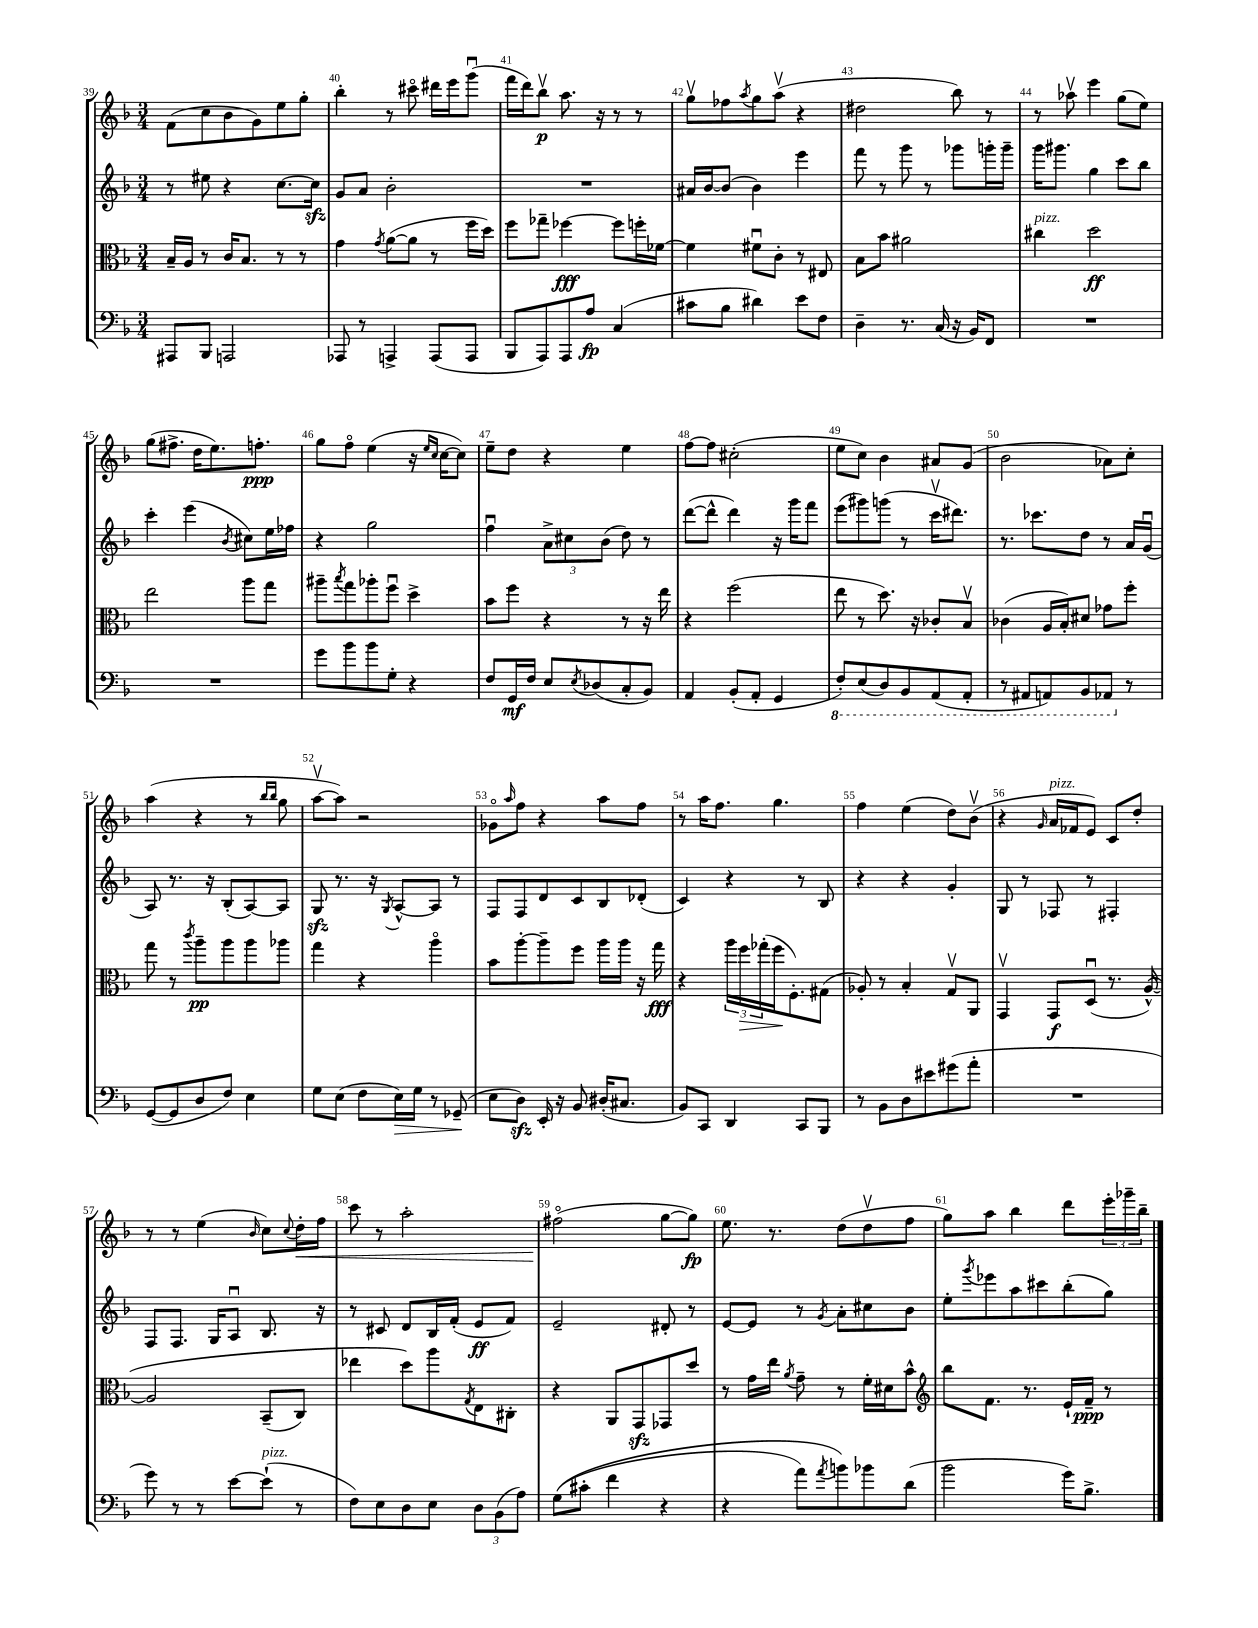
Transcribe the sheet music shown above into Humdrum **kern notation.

**kern	**kern	**kern	**kern
*staff4	*staff3	*staff2	*staff1
*clefF4	*clefC3	*clefG2	*clefG2
*k[b-]	*k[b-]	*k[b-]	*k[b-]
*M3/4	*M3/4	*M3/4	*M3/4
8AAA#	16B-~	8r	(8f
.	16A	.	.
8BBB-	8r	8ee#	8cc
2AAA	16c	4r	8b-
.	8.B-	.	.
.	.	.	8g)
.	8r	[8.cc	8ee
.	8r	.	8gg'
.	.	16cc]	.
=	=	=	=
8AAA-	4g	8g	4bb-'
8r	.	8a	.
.	8qg	.	.
4AAA^	([8a	2b-'	8r
.	8a]	.	8ccc#o
(8AAA	8r	.	16ddd#
.	.	.	16eee
8AAA	16ff	.	(8gggu
.	16dd)	.	.
=	=	=	=
8BBB-	8ff	2.r	16fff
.	.	.	16ddd)
8AAA)	8gg-~	.	8bb-v
8AAA	[4ff-	.	8.aa
8A	.	.	.
.	.	.	16r
(4C	8ff-]	.	8r
.	16ff'	.	8r
.	[16f-	.	.
=	=	=	=
8c#	4f-]	16a#	8ggv
.	.	[16b-	.
8B-	.	(8b-]	8ff-
.	.	.	8qaa
4d#)	8f#u	4b-)	8gg
.	8c'	.	(8aav
8e	8r	4eee	4r
8F	8E#	.	.
=	=	=	=
4D~	8B-	8fff	2dd#
.	8b-	8r	.
8.r	2a#	8ggg	.
.	.	8r	.
(16C	.	.	.
16r	.	8ggg-	8bb-)
16BB-)	.	.	.
8FF	.	16ggg'	8r
.	.	16ggg~	.
=	=	=	=
2.r	4cc#	16ggg	8r
.	.	8.ggg#	.
.	.	.	8aa-v
.	2dd	4gg	4eee
.	.	8ccc	(8gg
.	.	8bb-	8ee)
=	=	=	=
2.r	2ee	4ccc'	(8gg
.	.	.	8.ff#^
.	.	(4eee	.
.	.	.	16dd
.	.	.	8.ee)
.	.	8qb-	.
.	8aa	8cc#)	.
.	.	.	8.ff'
.	8gg	16ee	.
.	.	16ff-	.
=	=	=	=
8g	8aa#~	4r	8gg
.	8qbb-	.	.
8b-	8gg	.	8ffo
8b-	8aa-'	2gg	(4ee
8G'	8ffu	.	.
4r	4dd^	.	16r
.	.	.	16qqee
.	.	.	16qqcc
.	.	.	[16cc
.	.	.	8cc])
=	=	=	=
8F	8b-	4ffu	8ee~
16GG	8ff	.	8dd
16F	.	.	.
8E	4r	12a^	4r
.	.	12cc#	.
8qE	.	.	.
(8D-	.	.	.
.	.	(12b-	.
8C'	8r	8dd)	4ee
8BB-)	16r	8r	.
.	16ee	.	.
=	=	=	=
4AA	4r	([8ddd	[8ff
.	.	8ddd^^]	8ff]
(8BB-'	(2ff	4ddd)	(2cc#'
8AA'	.	.	.
4GG	.	16r	.
.	.	16ggg	.
.	.	8fff	.
=	=	=	=
8FF')	8ee	(8eee	8ee
(8EE	8r	8ggg#)	8cc)
8DD)	8.dd)	(8ggg	4b-
8BBB-	.	8r	.
.	16r	.	.
(8AAA	8c-'	16cccv	8a#
.	.	8.ddd#)	.
8AAA'	8B-v	.	(8g
=	=	=	=
8r	(4c-	8.r	2b-
8AAA#	.	.	.
.	.	8.ccc-	.
8AAA)	16A	.	.
.	16B-')	.	.
8BBB-	8d#	8dd	.
8AAA-	8g-	8r	8a-)
8r	8ff'	16a	8cc'
.	.	(16gu	.
=	=	=	=
([8GG	8gg	8A)	(4aa
8GG]	8r	8.r	.
.	8qccc	.	.
8D	8aa~	.	4r
.	.	16r	.
8F)	8aa	(8B-'	.
4E	8aa	[8A)	8r
.	.	.	16qqbb-
.	.	.	16qqbb-
.	8aa-	8A]	8gg
=	=	=	=
8G	4gg	8G	[8aav
(8E	.	8.r	8aa])
8F	4r	.	2r
.	.	16r	.
.	.	8qG	.
16E)	.	[8A^^	.
16G	.	.	.
8r	4aao	8A]	.
(8GG-~	.	8r	.
=	=	=	=
8E	8b-	8F	8g-o
.	.	.	16qqaa
8D)	[8aa'	8F	8ff
16EE'	8aa~]	8d	4r
16r	.	.	.
8BB-	8ff	8c	.
(16D#'	16aa	8B-	8aa
8.C#	16aa	.	.
.	16r	(8d-'	8ff
.	16gg	.	.
=	=	=	=
8BB-)	4r	4c)	8r
8CC	.	.	16aa
.	.	.	8.ff
4DD	24aa	4r	.
.	24ff	.	.
.	(24gg-'	.	.
.	16ff	.	4.gg
.	8.F')	.	.
8CC	.	8r	.
8BBB-	(8G#	8B-	.
=	=	=	=
8r	8A-')	4r	4ff
8BB-	8r	.	.
8D	4B-'	4r	(4ee
8e#	.	.	.
(8g#	8Gv	4g'	8dd)
8a'	8AA	.	(8b-v
=	=	=	=
2.r	4GGv	8G	4r
.	.	8r	.
.	.	.	16qqg
.	8GG	8F-	16a
.	.	.	16f-
.	(8Du	8r	8e)
.	8.r	4F#'	8c
.	.	.	8dd'
.	&([16A^^)	.	.
=	=	=	=
8g)	2A]	8F	8r
8r	.	8.F	8r
8r	.	.	(4ee
.	.	16G	.
[8e	.	8Au	.
.	.	.	16qqb-
(8e`]	(8BB-~	8.B-	8cc)
.	.	.	8qqcc
8r	8C)	.	16dd'
.	.	16r	16ff
=	=	=	=
8F)	4ee-	8r	8ccc
8E	.	8c#	8r
8D	8dd&)	8d	2aa'
8E	8aa	16B-	.
.	.	(16f'	.
.	8qG	.	.
12D	8E	8e	.
(12BB-	.	.	.
.	8C#'	8f)	.
12A)	.	.	.
=	=	=	=
&((8G	4r	2e~	(2ff#o
8c#'	.	.	.
4f	8AA	.	.
.	8GG	.	.
4r	8GG-	8d#'	[8gg
.	8dd	8r	8gg])
=	=	=	=
4r	8r	[8e	8.ee
.	16g	8e]	.
.	16ee	.	8.r
.	8qa	.	.
8a)	8g~	8r	.
8qa	.	8qg	.
8b&)	8r	8a'	(8dd
8b-	16f'	8cc#	8ddv
.	16d#	.	.
(8d	8b-^^	8b-	8ff
=	=	=	=
*	*clefG2	*	*
2b-	8bb-	8ee'	8gg)
.	.	8qggg	.
.	8.f	8eee-	8aa
.	.	8aa	4bb-
.	8.r	.	.
.	.	8ccc#	.
16g)	16e`	(8bb-'	8ddd
8.B-^	16f~	.	.
.	8r	8gg)	24eee'
.	.	.	24ggg-~
.	.	.	24bb-~
==	==	==	==
*-	*-	*-	*-
